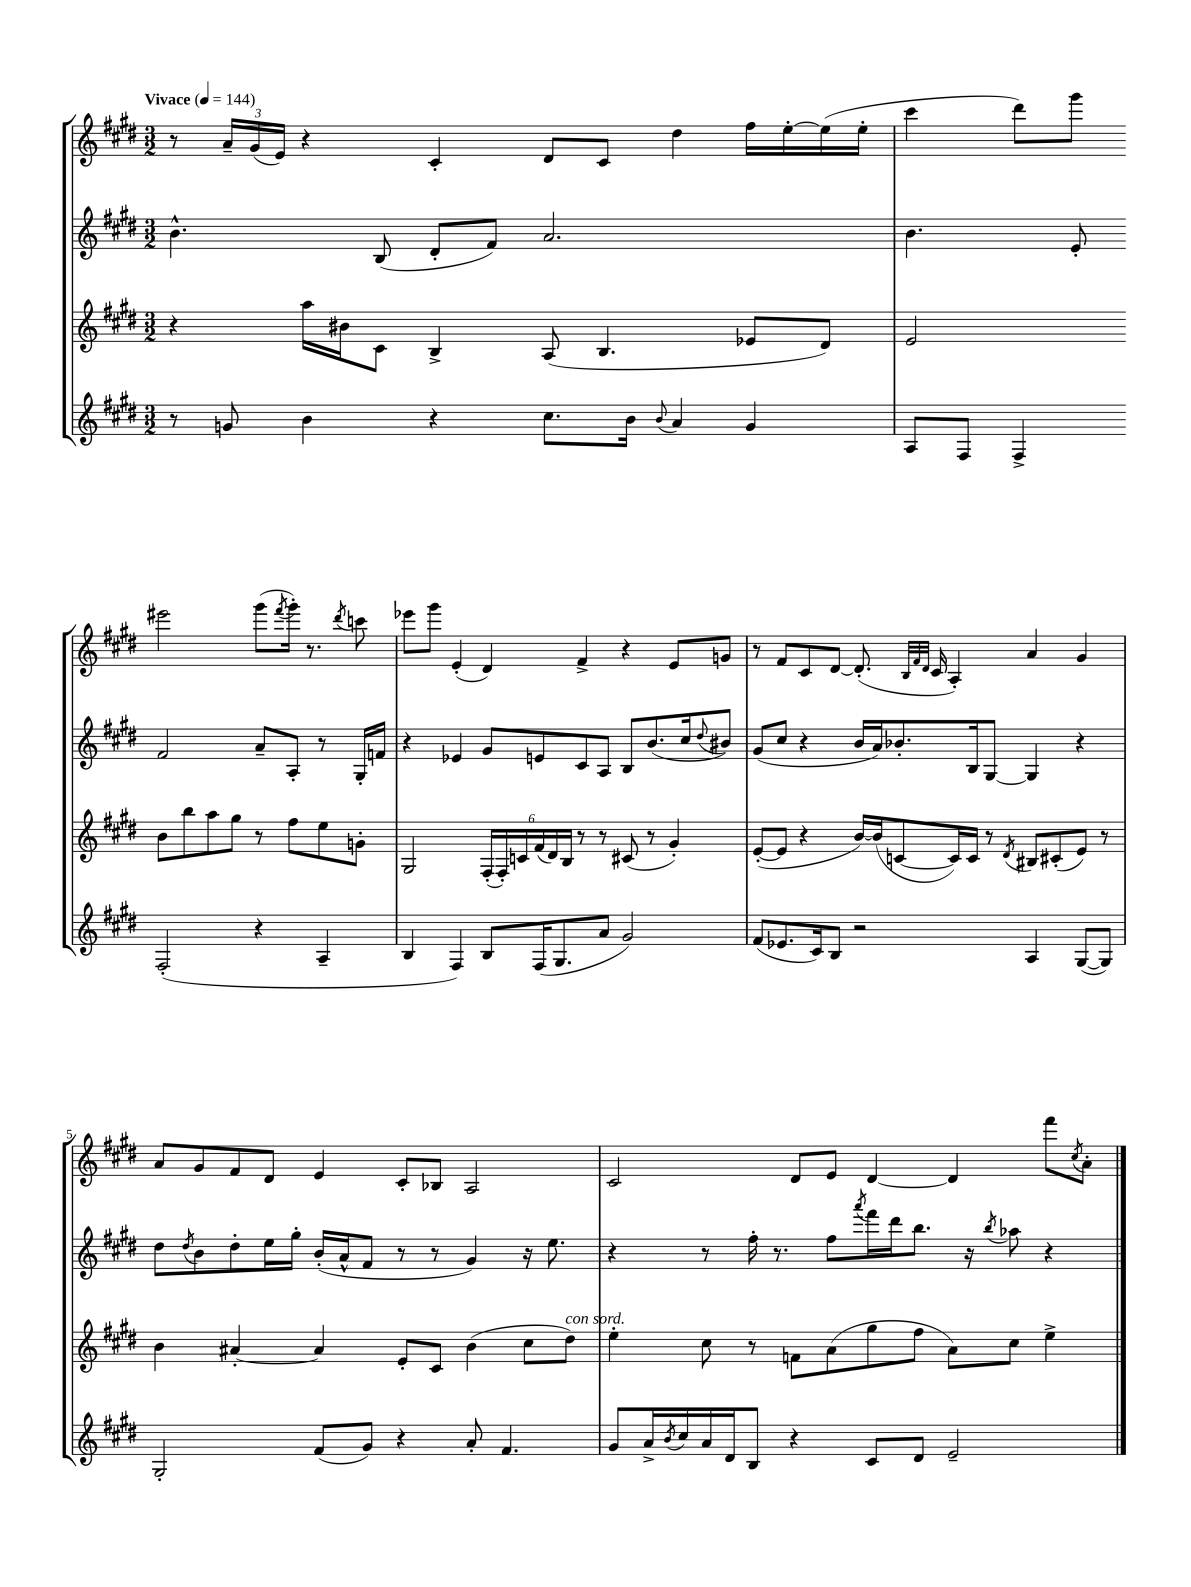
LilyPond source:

<<
\new StaffGroup <<
\new Staff = "s0" {
    \clef treble \key e \major \numericTimeSignature \time 3/2 \tempo "Vivace" 4 = 144
    r8 \tuplet 3/2 { a'16-- gis'16( e'16) } r4 cis'4-. dis'8 cis'8 dis''4 fis''16 e''16~-. e''16( e''16-. |
    cis'''4 dis'''8) gis'''8 eis'''2 gis'''8( \acciaccatura { fis'''8 } gis'''16-.) r8. \acciaccatura { dis'''8 } c'''8 |
    ees'''8 gis'''8 e'4-.( dis'4) fis'4-> r4 e'8 g'8 |
    r8 fis'8 cis'8 dis'8~ dis'8.-.( \grace { b32 fis'32 dis'32 } cis'16 a4-.) a'4 gis'4 |
    a'8 gis'8 fis'8 dis'8 e'4 cis'8-. bes8 a2 |
    cis'2 dis'8 e'8 dis'4~ dis'4 fis'''8 \acciaccatura { cis''8 } a'8-. \bar "|." |
}
\new Staff = "s1" {
    \clef treble \key e \major \numericTimeSignature \time 3/2
    b'4.-^ b8( dis'8-. fis'8) a'2. |
    b'4. e'8-. fis'2 a'8-- a8-. r8 gis16-. f'16 |
    r4 ees'4 gis'8 e'8 cis'8 a8 b8 b'8.( cis''16 \appoggiatura { dis''8 } bis'8) |
    gis'8( cis''8 r4 b'16 a'16) bes'8.-. b16 gis8~ gis4 r4 |
    dis''8 \acciaccatura { dis''8 } b'8 dis''8-. e''16 gis''16-. b'16-.( a'16-^ fis'8 r8 r8 gis'4) r16 e''8. |
    r4 r8 fis''16-. r8. fis''8 \acciaccatura { a'''8 } fis'''16 dis'''16 b''8. r16 \acciaccatura { b''8 } aes''8 r4 \bar "|." |
}
\new Staff = "s2" {
    \clef treble \key e \major \numericTimeSignature \time 3/2
    r4 a''16 bis'16 cis'8 b4-> a8( b4. ees'8 dis'8) |
    e'2 b'8 b''8 a''8 gis''8 r8 fis''8 e''8 g'8-. |
    gis2 \tuplet 6/4 { fis16-.( fis16-.) c'16 fis'16( dis'16) b16 } r8 r8 cis'8( r8 gis'4-.) |
    e'8~-.( e'8 r4 b'16~) b'16( c'8~ c'16) c'16 r8 \acciaccatura { dis'8 } bis8 cis'8-.( e'8) r8 |
    b'4 ais'4~-. ais'4 e'8-. cis'8 b'4( cis''8 dis''8^\markup { \italic "con sord." }) |
    e''4-. cis''8 r8 f'8 a'8( gis''8 fis''8 a'8) cis''8 e''4-> \bar "|." |
}
\new Staff = "s3" {
    \clef treble \key e \major \numericTimeSignature \time 3/2
    r8 g'8 b'4 r4 cis''8. b'16 \appoggiatura { b'8 } a'4 g'4 |
    a8 fis8 fis4-> fis2-.( r4 a4-- |
    b4 fis4) b8 fis16( gis8. a'8 gis'2) |
    fis'8( ees'8. cis'16) b8 r2 a4 gis8~( gis8) |
    gis2-. fis'8( gis'8) r4 a'8-. fis'4. |
    gis'8 a'16-> \acciaccatura { b'8 } cis''16 a'16 dis'16 b8 r4 cis'8 dis'8 e'2-- \bar "|." |
}
>>
>>
